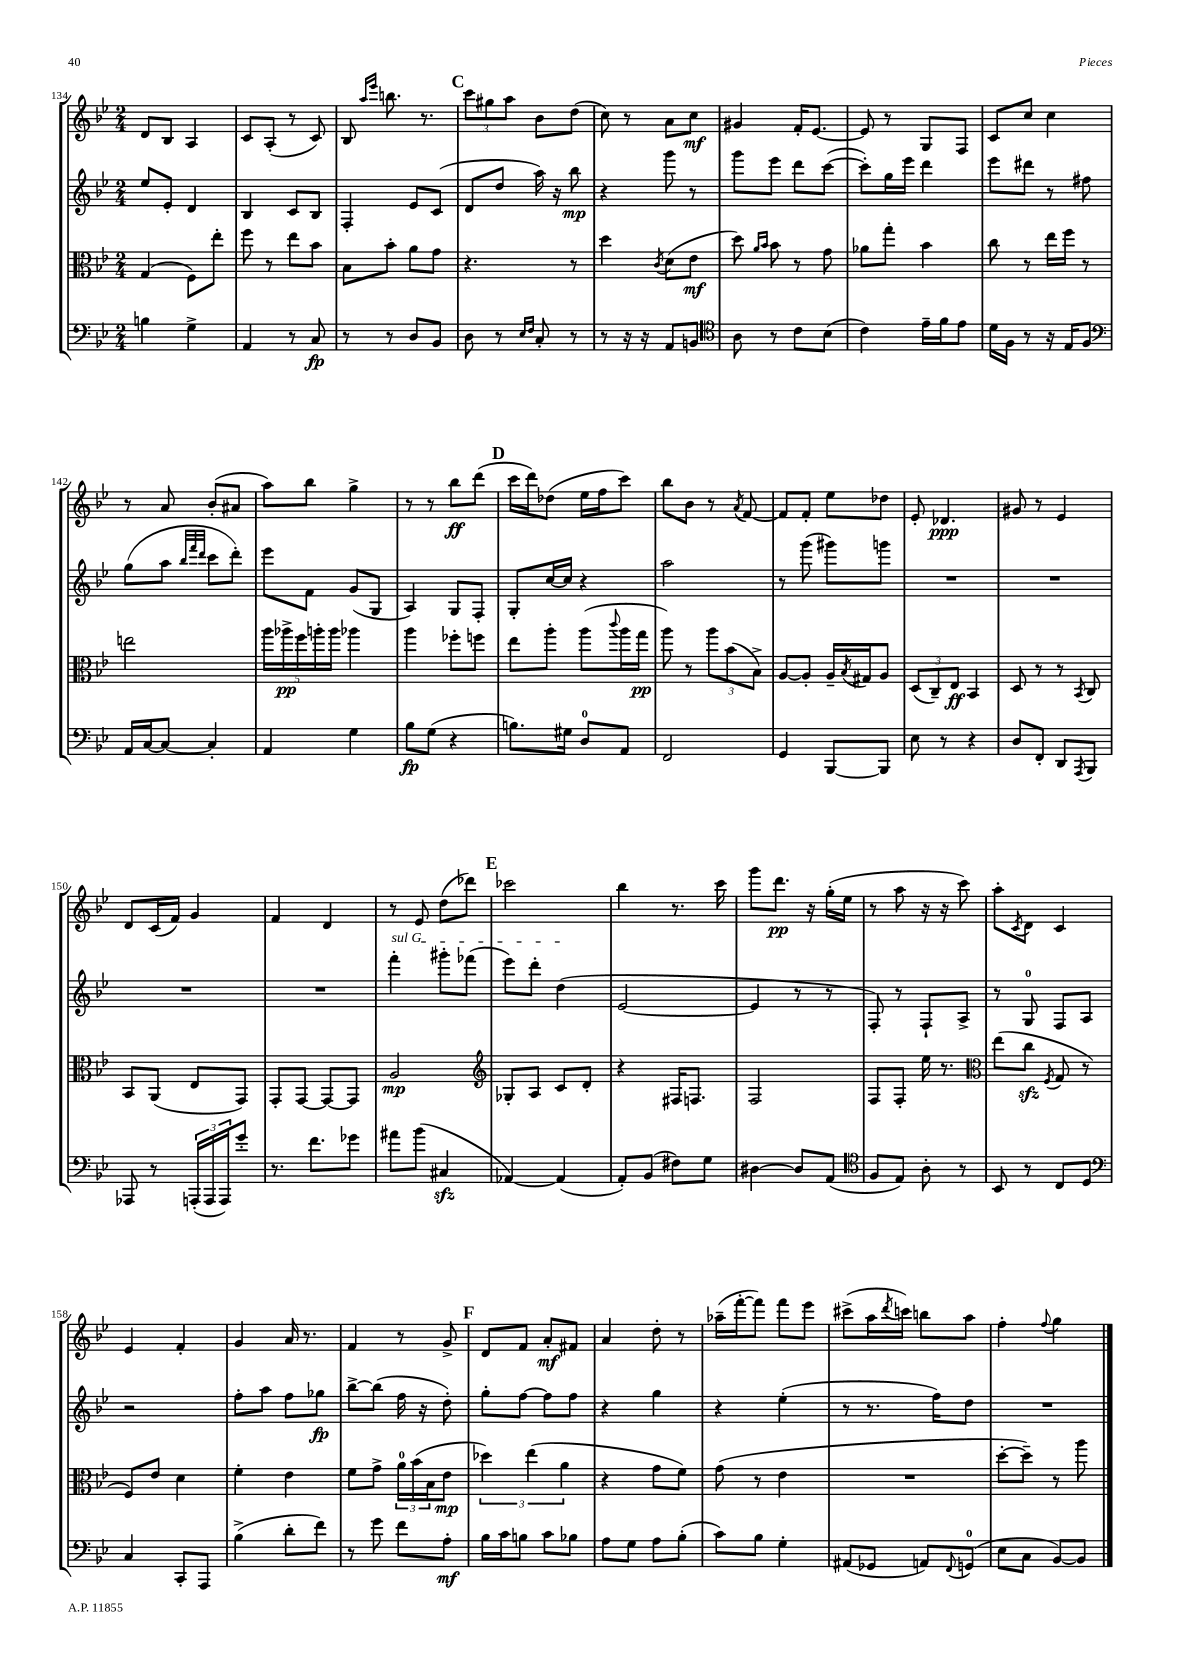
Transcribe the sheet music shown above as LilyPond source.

<<
\new StaffGroup <<
\new Staff = "s0" {
    \clef treble \key bes \major \numericTimeSignature \time 2/4
    d'8 bes8 a4 |
    c'8 a8-.( r8 c'8) |
    bes8 \grace { a''16 ees'''16 } b''8. r8. |
    \mark \markup { \bold "C" } \tuplet 3/2 { c'''8 gis''8 a''8 } bes'8 d''8( |
    c''8) r8 a'8 c''8\mf |
    gis'4 f'16-. ees'8.~ |
    ees'8 r8 g8 f8 |
    c'8 c''8 c''4 |
    r8 a'8 bes'8-.( ais'8 |
    a''8) bes''8 g''4-> |
    r8 r8 bes''8\ff d'''8( |
    \mark \markup { \bold "D" } c'''16 d'''16) des''8( ees''16 f''16 c'''8) |
    bes''8 bes'8 r8 \acciaccatura { a'8 } f'8~ |
    f'8 f'8-. ees''8 des''8 |
    ees'8-. des'4.\ppp |
    gis'8 r8 ees'4 |
    d'8 c'16( f'16) g'4 |
    f'4 d'4 |
    r8 ees'8 d''8( des'''8) |
    \mark \markup { \bold "E" } ces'''2 |
    bes''4 r8. c'''16 |
    g'''8 d'''8.\pp r16 g''16-.( ees''16 |
    r8 a''8 r16 r16 c'''8) |
    a''8-. \acciaccatura { c'8 } d'8 c'4 |
    ees'4 f'4-. |
    g'4 a'16 r8. |
    f'4 r8 g'8-> |
    \mark \markup { \bold "F" } d'8 f'8 a'8-.\mf fis'8 |
    a'4 d''8-. r8 |
    aes''16--( f'''16~-. f'''8) f'''8 ees'''8 |
    cis'''8->( a''16 \acciaccatura { d'''8 } c'''16) b''8 a''8 |
    f''4-. \appoggiatura { f''8 } g''4 \bar "|." |
}
\new Staff = "s1" {
    \clef treble \key bes \major \numericTimeSignature \time 2/4
    ees''8 ees'8-. d'4 |
    bes4 c'8 bes8 |
    f4-. ees'8 c'8( |
    \mark \markup { \bold "C" } d'8 d''8 a''16) r16 bes''8\mp |
    r4 g'''8 r8 |
    g'''8 ees'''8 d'''8 c'''8~( |
    c'''8-.) g''16 ees'''16 d'''4 |
    ees'''8 dis'''8 r8 fis''8 |
    g''8( a''8 \grace { bes''32 f'''32 d'''32 } c'''8 d'''8-.) |
    ees'''8 f'8 g'8( g8 |
    a4) g8 f8-. |
    \mark \markup { \bold "D" } g8-. c''16~ c''16 r4 |
    a''2 |
    r8 g'''8( gis'''8) g'''8 |
    R2 |
    R2 |
    R2 |
    R2 |
    \once \override TextSpanner.bound-details.left.text = \markup { \italic "sul G" } f'''4-.\startTextSpan gis'''8-. fes'''8( |
    \mark \markup { \bold "E" } ees'''8) d'''8-. d''4\stopTextSpan( |
    ees'2~ |
    ees'4 r8 r8 |
    f8-.) r8 f8-! a8-> |
    r8 g8-0 f8 a8 |
    r2 |
    f''8-. a''8 f''8 ges''8\fp |
    bes''8~-> bes''8( f''16 r16 d''8-.) |
    \mark \markup { \bold "F" } g''8-. f''8~ f''8 f''8 |
    r4 g''4 |
    r4 ees''4-.( |
    r8 r8. f''16) d''8 |
    R2 \bar "|." |
}
\new Staff = "s2" {
    \clef alto \key bes \major \numericTimeSignature \time 2/4
    g4( f8) ees''8-. |
    f''8 r8 ees''8 bes'8 |
    bes8 bes'8-. a'8 g'8 |
    \mark \markup { \bold "C" } r4. r8 |
    d''4 \acciaccatura { c'8 } d'8( ees'8\mf |
    d''8) \grace { a'16 bes'16 } bes'8 r8 g'8 |
    aes'8 g''8-. bes'4 |
    c''8 r8 ees''16 f''16 r8 |
    e''2 |
    \tuplet 5/4 { a''16 aes''16->\pp f''16 a''16-. a''16 } aes''4 |
    a''4 fes''8-. f''8 |
    \mark \markup { \bold "D" } ees''8 a''8-. a''8( \appoggiatura { c'''8 } a''16 g''16\pp |
    a''8) r8 \tuplet 3/2 { a''8 bes'8( bes8->) } |
    a8~ a8-. a16-- \acciaccatura { bes8 } gis16 a8 |
    \tuplet 3/2 { d8( c8--) ees8\ff } bes,4 |
    d8 r8 r8 \acciaccatura { bes,8 } c8 |
    bes,8 a,8( ees8 g,8) |
    g,8-. g,8~ g,8~ g,8 |
    a2\mp |
    \mark \markup { \bold "E" } \clef treble ges8-. a8 c'8 d'8-. |
    r4 fis16 f8. |
    f2 |
    f8 f8-. ees''16 r8. |
    \clef alto ees''8( c''8\sfz \acciaccatura { f8 } g8 r8 |
    f8) ees'8 d'4 |
    f'4-. ees'4 |
    f'8 g'8-> \tuplet 3/2 { a'16-0 bes'16( bes16 } ees'8\mp |
    \mark \markup { \bold "F" } \tuplet 3/2 { des''4) ees''4( a'4 } |
    r4 g'8 f'8) |
    g'8( r8 ees'4 |
    R2 |
    d''8~-. d''8--) r8 a''8 \bar "|." |
}
\new Staff = "s3" {
    \clef bass \key bes \major \numericTimeSignature \time 2/4
    b4 g4-> |
    a,4 r8 c8\fp |
    r8 r8 d8 bes,8 |
    \mark \markup { \bold "C" } d8 r8 \grace { ees16 f16 } c8-. r8 |
    r8 r16 r16 a,8 b,8 |
    \clef tenor a8 r8 c'8 bes8( |
    c'4) ees'16-- f'16 ees'8 |
    d'16 f16 r8 r16 ees16 f8 |
    \clef bass a,16 c16~ c8~ c4-. |
    a,4 g4 |
    bes8\fp g8( r4 |
    \mark \markup { \bold "D" } b8.) gis16 d8-0 a,8 |
    f,2 |
    g,4 bes,,8~ bes,,8 |
    ees8 r8 r4 |
    d8 f,8-. d,8 \acciaccatura { a,,8 } bes,,8 |
    aes,,8 r8 \tuplet 3/2 { a,,16-.( a,,16 a,,16) } g'8-. |
    r8. f'8. ges'8 |
    ais'8 bes'8( cis4\sfz |
    \mark \markup { \bold "E" } aes,4~) aes,4( |
    a,8-.) bes,8( fis8) g8 |
    dis4~ dis8 a,8( |
    \clef tenor f8 ees8) a8-. r8 |
    bes,8 r8 c8 d8 |
    \clef bass c4 c,8-. a,,8 |
    bes4->( d'8-. f'8) |
    r8 g'8 f'8 a8-.\mf |
    \mark \markup { \bold "F" } bes16 c'16 b8 c'8 bes8 |
    a8 g8 a8 bes8-.( |
    c'8) bes8 g4-. |
    ais,8( ges,8 a,8) \appoggiatura { f,8 } g,8-0( |
    ees8 c8 bes,8~) bes,8 \bar "|." |
}
>>
>>
\layout { \context { \Score currentBarNumber = #134 } }
